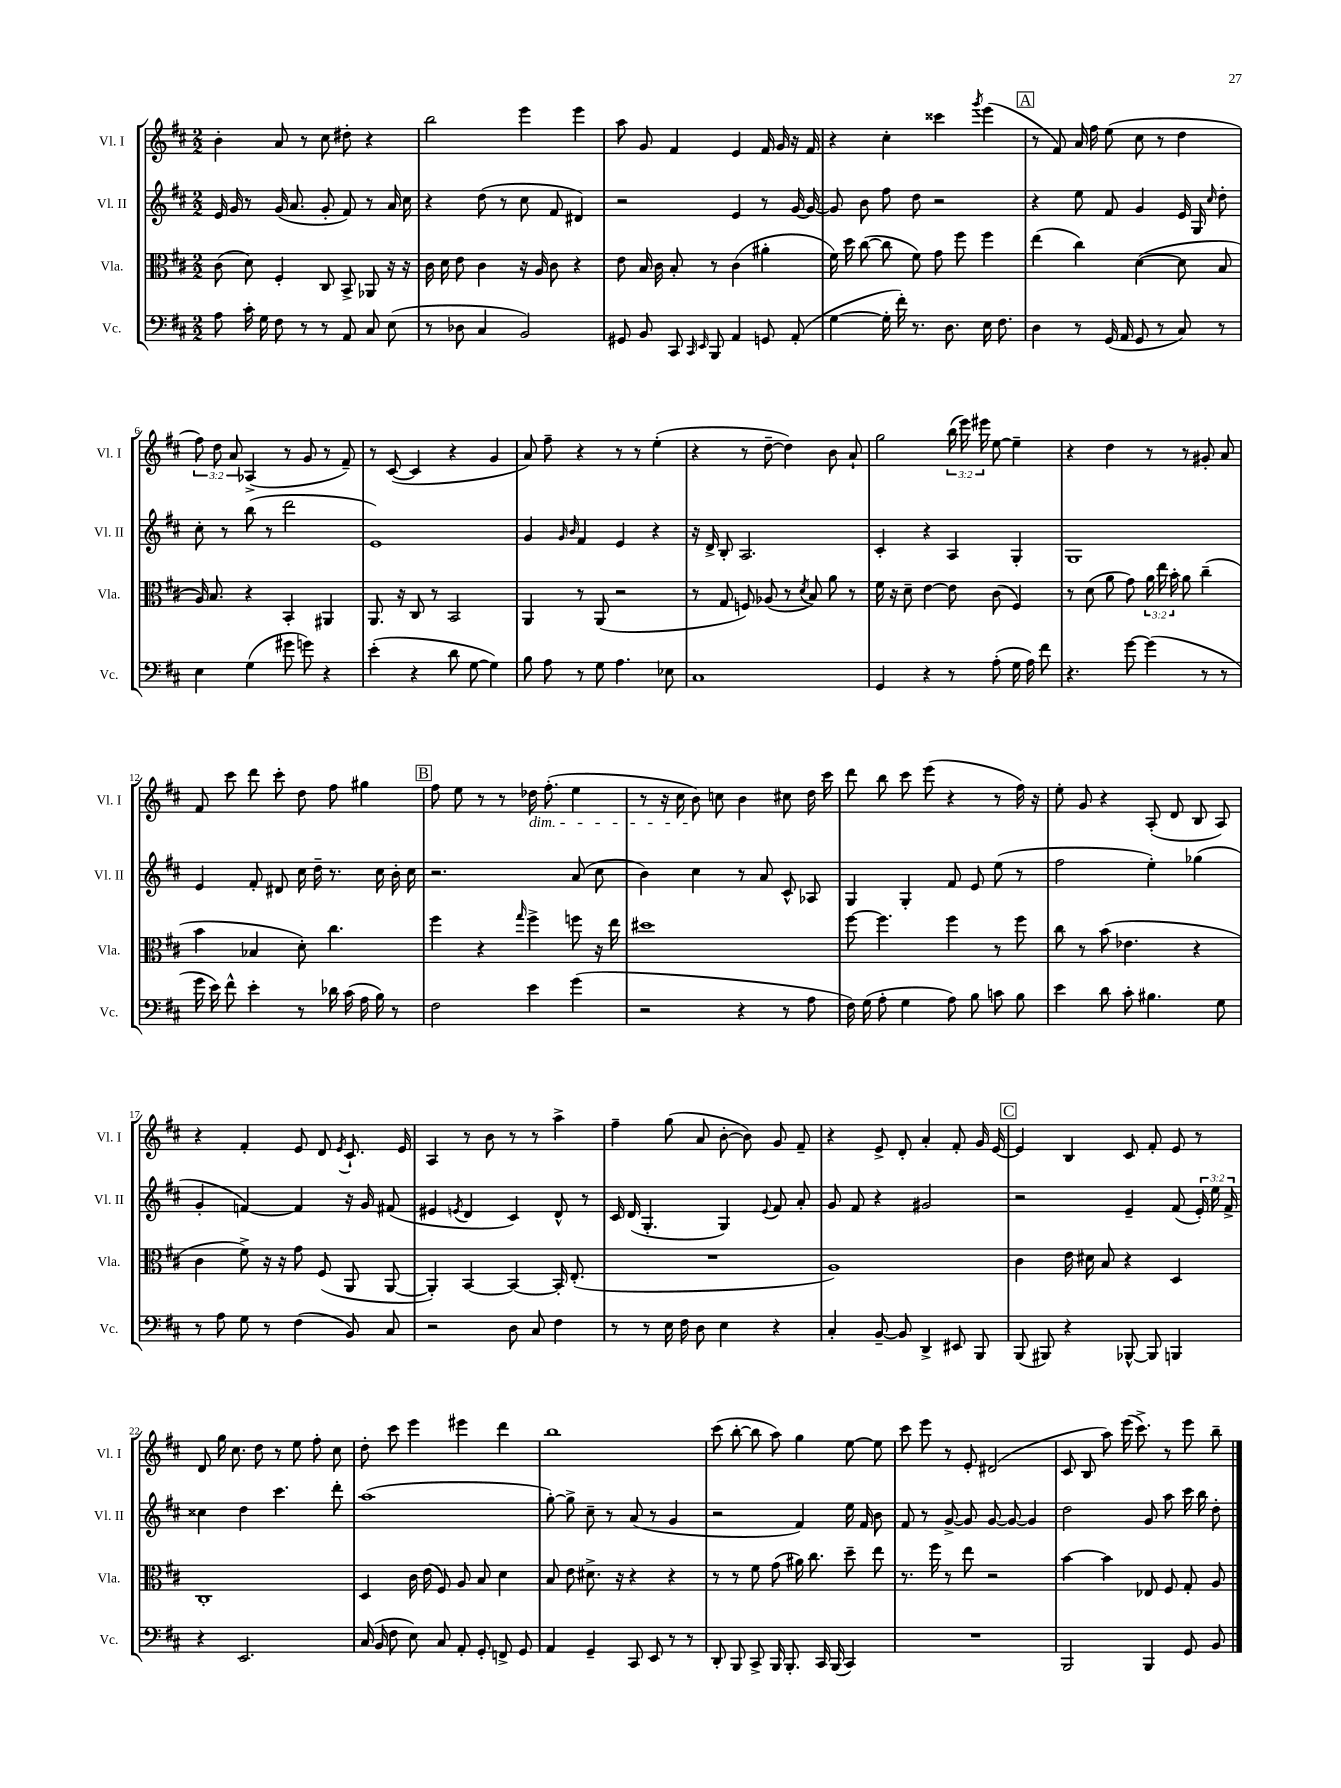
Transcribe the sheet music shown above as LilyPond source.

<<
\new StaffGroup <<
\new Staff = "s0" \with { instrumentName = "Vl. I" shortInstrumentName = "Vl. I" } {
    \clef treble \key d \major \numericTimeSignature \time 2/2 \override Staff.TupletNumber.text = #tuplet-number::calc-fraction-text
    \autoBeamOff b'4-. a'8 r8 cis''8 dis''8-. r4 |
    b''2 e'''4 e'''4 |
    a''8 g'8 fis'4 e'4 fis'16 g'16 r16 fis'16 |
    r4 cis''4-. cisis'''4 \acciaccatura { g'''8 } e'''4( |
    \mark \markup { \box "A" } r8 fis'8) a'16 fis''16 e''8( cis''8 r8 d''4 |
    \tuplet 3/2 { fis''8) d''8 a'8 } aes4->( r8 g'8 r8 fis'8--) |
    r8 cis'8~( cis'4 r4 g'4 |
    a'8) fis''8-- r4 r8 r8 e''4-.( |
    r4 r8 d''8~-- d''4) b'8 a'8-! |
    g''2 \tuplet 3/2 { b''16( e'''16) eis'''16 } e''8~ e''4-- |
    r4 d''4 r8 r8 gis'8-. a'8 |
    fis'8 cis'''8 d'''8 cis'''8-. d''8 fis''8 gis''4 |
    \mark \markup { \box "B" } fis''8 e''8 r8 r8 des''16\dim fis''8.-.( e''4 |
    r8 r16 cis''16 b'8\!) c''8 b'4 cis''8 d''16 cis'''16 |
    d'''8 b''8 cis'''8 e'''8( r4 r8 fis''16) r16 |
    e''8-. g'8 r4 a8-.( d'8 b8 a8) |
    r4 fis'4-. e'8 d'8 \acciaccatura { e'8 } cis'8.-! e'16 |
    a4 r8 b'8 r8 r8 a''4-> |
    fis''4-- g''8( a'8 b'8~-. b'8) g'8 fis'8-- |
    r4 e'8-> d'8-. a'4-. fis'8-. g'16 e'16~ |
    \mark \markup { \box "C" } e'4 b4 cis'8 fis'8-. e'8 r8 |
    d'8 g''16 cis''8. d''8 r8 e''8 fis''8-. cis''8 |
    d''8-. cis'''8 e'''4 eis'''4 d'''4 |
    b''1 |
    cis'''8( b''8~-. b''8 a''8) g''4 e''8~ e''8 |
    cis'''8 e'''8 r8 e'8-. dis'2( |
    cis'8 b8 a''8) e'''16( cis'''8.->) r8 e'''8 b''8-- \bar "|." |
}
\new Staff = "s1" \with { instrumentName = "Vl. II" shortInstrumentName = "Vl. II" } {
    \clef treble \key d \major \numericTimeSignature \time 2/2 \override Staff.TupletNumber.text = #tuplet-number::calc-fraction-text
    \autoBeamOff e'16 g'16 r8 g'16( a'8. g'8-. fis'8) r8 a'16 cis''16 |
    r4 d''8( r8 cis''8 fis'8 dis'4) |
    r2 e'4 r8 g'16~ g'16~ |
    g'8 b'8 fis''8 d''8 r2 |
    \mark \markup { \box "A" } r4 e''8 fis'8 g'4 e'16 g16 \grace { cis''16 } d''8-. |
    cis''8-. r8 b''8( r8 d'''2 |
    e'1) |
    g'4 \grace { g'16 b'16 } fis'4 e'4 r4 |
    r16 d'16-> b8-. a2. |
    cis'4-. r4 a4 g4-. |
    g1 |
    e'4 fis'8-. dis'8 cis''16 d''16-- r8. cis''16 b'16-. cis''16 |
    \mark \markup { \box "B" } r2. a'8( cis''8 |
    b'4) cis''4 r8 a'8 cis'8-^ aes8 |
    g4 g4-. fis'8 e'8 e''8( r8 |
    fis''2 e''4-.) ges''4( |
    g'4-. f'4~) f'4 r16 g'16 fis'8( |
    eis'4 \acciaccatura { e'8 } d'4 cis'4) d'8-^ r8 |
    cis'16 d'16( g4.-. g4) \appoggiatura { e'8 } fis'8 a'8-. |
    g'8 fis'8 r4 gis'2 |
    \mark \markup { \box "C" } r2 e'4-- fis'8( \tuplet 3/2 { e'16-.) e''16 fis'16-> } |
    cisis''4 d''4 cis'''4. d'''8-. |
    a''1( |
    g''8~-.) g''8-> cis''8-- r8 a'8( r8 g'4 |
    r2 fis'4) e''16 fis'16 b'8 |
    fis'8 r8 g'8~-> g'8 g'8~ g'8~ g'4 |
    d''2 g'8 a''8 cis'''16 b''16 d''8-. \bar "|." |
}
\new Staff = "s2" \with { instrumentName = "Vla." shortInstrumentName = "Vla." } {
    \clef alto \key d \major \numericTimeSignature \time 2/2 \override Staff.TupletNumber.text = #tuplet-number::calc-fraction-text
    \autoBeamOff cis'8( d'8) fis4-. cis8 b,8-> aes,8 r16 r16 |
    cis'16 d'16 e'8 cis'4 r16 a16 cis'8 r4 |
    e'8 b16 cis'16 b8-. r8 cis'4( ais'4-. |
    fis'16) d''16 cis''8~( cis''8 fis'8) g'8 fis''8 fis''4 |
    \mark \markup { \box "A" } e''4( cis''4) d'4~( d'8 b8 |
    a16) b8. r4 b,4-. ais,4 |
    a,8. r16 cis8 r8 b,2 |
    a,4 r8 a,8( r2 |
    r8 g8 f8) aes8( r8 \acciaccatura { d'8 } b8) a'8 r8 |
    fis'16 r16 d'8-- e'4~ e'8 cis'8( fis4) |
    r8 d'8( a'8 g'8) \tuplet 3/2 { a'16 e''16 b'16-. } a'8 cis''4--( |
    b'4 bes4 d'8-.) cis''4. |
    \mark \markup { \box "B" } fis''4 r4 \grace { g''16 } fis''4-> f''8 r16 e''16 |
    dis''1 |
    fis''8~ fis''4. fis''4 r8 fis''8 |
    cis''8 r8 b'8( ees'4. r4 |
    cis'4 fis'8->) r16 r16 g'8 fis8( a,8 a,8~ |
    a,4-.) b,4~ b,4~ b,16-. e8.-.( |
    R1 |
    a1) |
    \mark \markup { \box "C" } cis'4 e'16 dis'16 b8 r4 d4 |
    cis1-. |
    d4 cis'16 e'16( fis8) a8 b8 d'4 |
    b8 e'8 dis'8.-> r16 r4 r4 |
    r8 r8 fis'8 g'8( ais'16) cis''8. d''8-- e''8 |
    r8. fis''16 r8 e''8 r2 |
    b'4~ b'4 ees8 fis8 g8-. a8 \bar "|." |
}
\new Staff = "s3" \with { instrumentName = "Vc." shortInstrumentName = "Vc." } {
    \clef bass \key d \major \numericTimeSignature \time 2/2
    \autoBeamOff a8 cis'16-. g16 fis8 r8 r8 a,8 cis8 e8( |
    r8 des8 cis4 b,2) |
    gis,8 b,8 cis,8 \grace { cis,16 e,16 } b,,8 a,4 g,8 a,8-.( |
    g4~ g16-. fis'16-.) r8. d8. e16 fis8. |
    \mark \markup { \box "A" } d4 r8 g,16( a,16 g,8 r8 cis8) r8 |
    e4 g4( gis'8 g'8) r4 |
    e'4-.( r4 d'8 g8~ g4) |
    b8 a8 r8 g8 a4. ees8 |
    cis1 |
    g,4 r4 r8 a8-.( g16 a16) fis'8 |
    r4. g'8~ g'4( r8 r8 |
    g'16 e'16) fis'8-^ e'4-. r8 des'16 cis'16( a16 b16) r8 |
    \mark \markup { \box "B" } fis2 e'4 g'4( |
    r2 r4 r8 a8 |
    fis16) g16( a8-. g4 a8) b8 c'8 b8 |
    e'4 d'8 cis'8-. bis4. g8 |
    r8 a8 g8 r8 fis4( b,8) cis8 |
    r2 d8 cis8 fis4 |
    r8 r8 e16 fis16 d8 e4 r4 |
    cis4-. b,8~-- b,8 d,4-> eis,8 b,,8 |
    \mark \markup { \box "C" } b,,8( bis,,8) r4 bes,,8~-^ bes,,8 b,,4 |
    r4 e,2. |
    cis16( b,16 fis8 e8) cis8 a,8-. g,8-. f,8-> g,8 |
    a,4 g,4-- cis,8 e,8 r8 r8 |
    d,8-. b,,8 cis,8-> b,,16 b,,8.-. cis,16 b,,16( cis,4) |
    R1 |
    b,,2 b,,4 g,8 b,8 \bar "|." |
}
>>
>>
